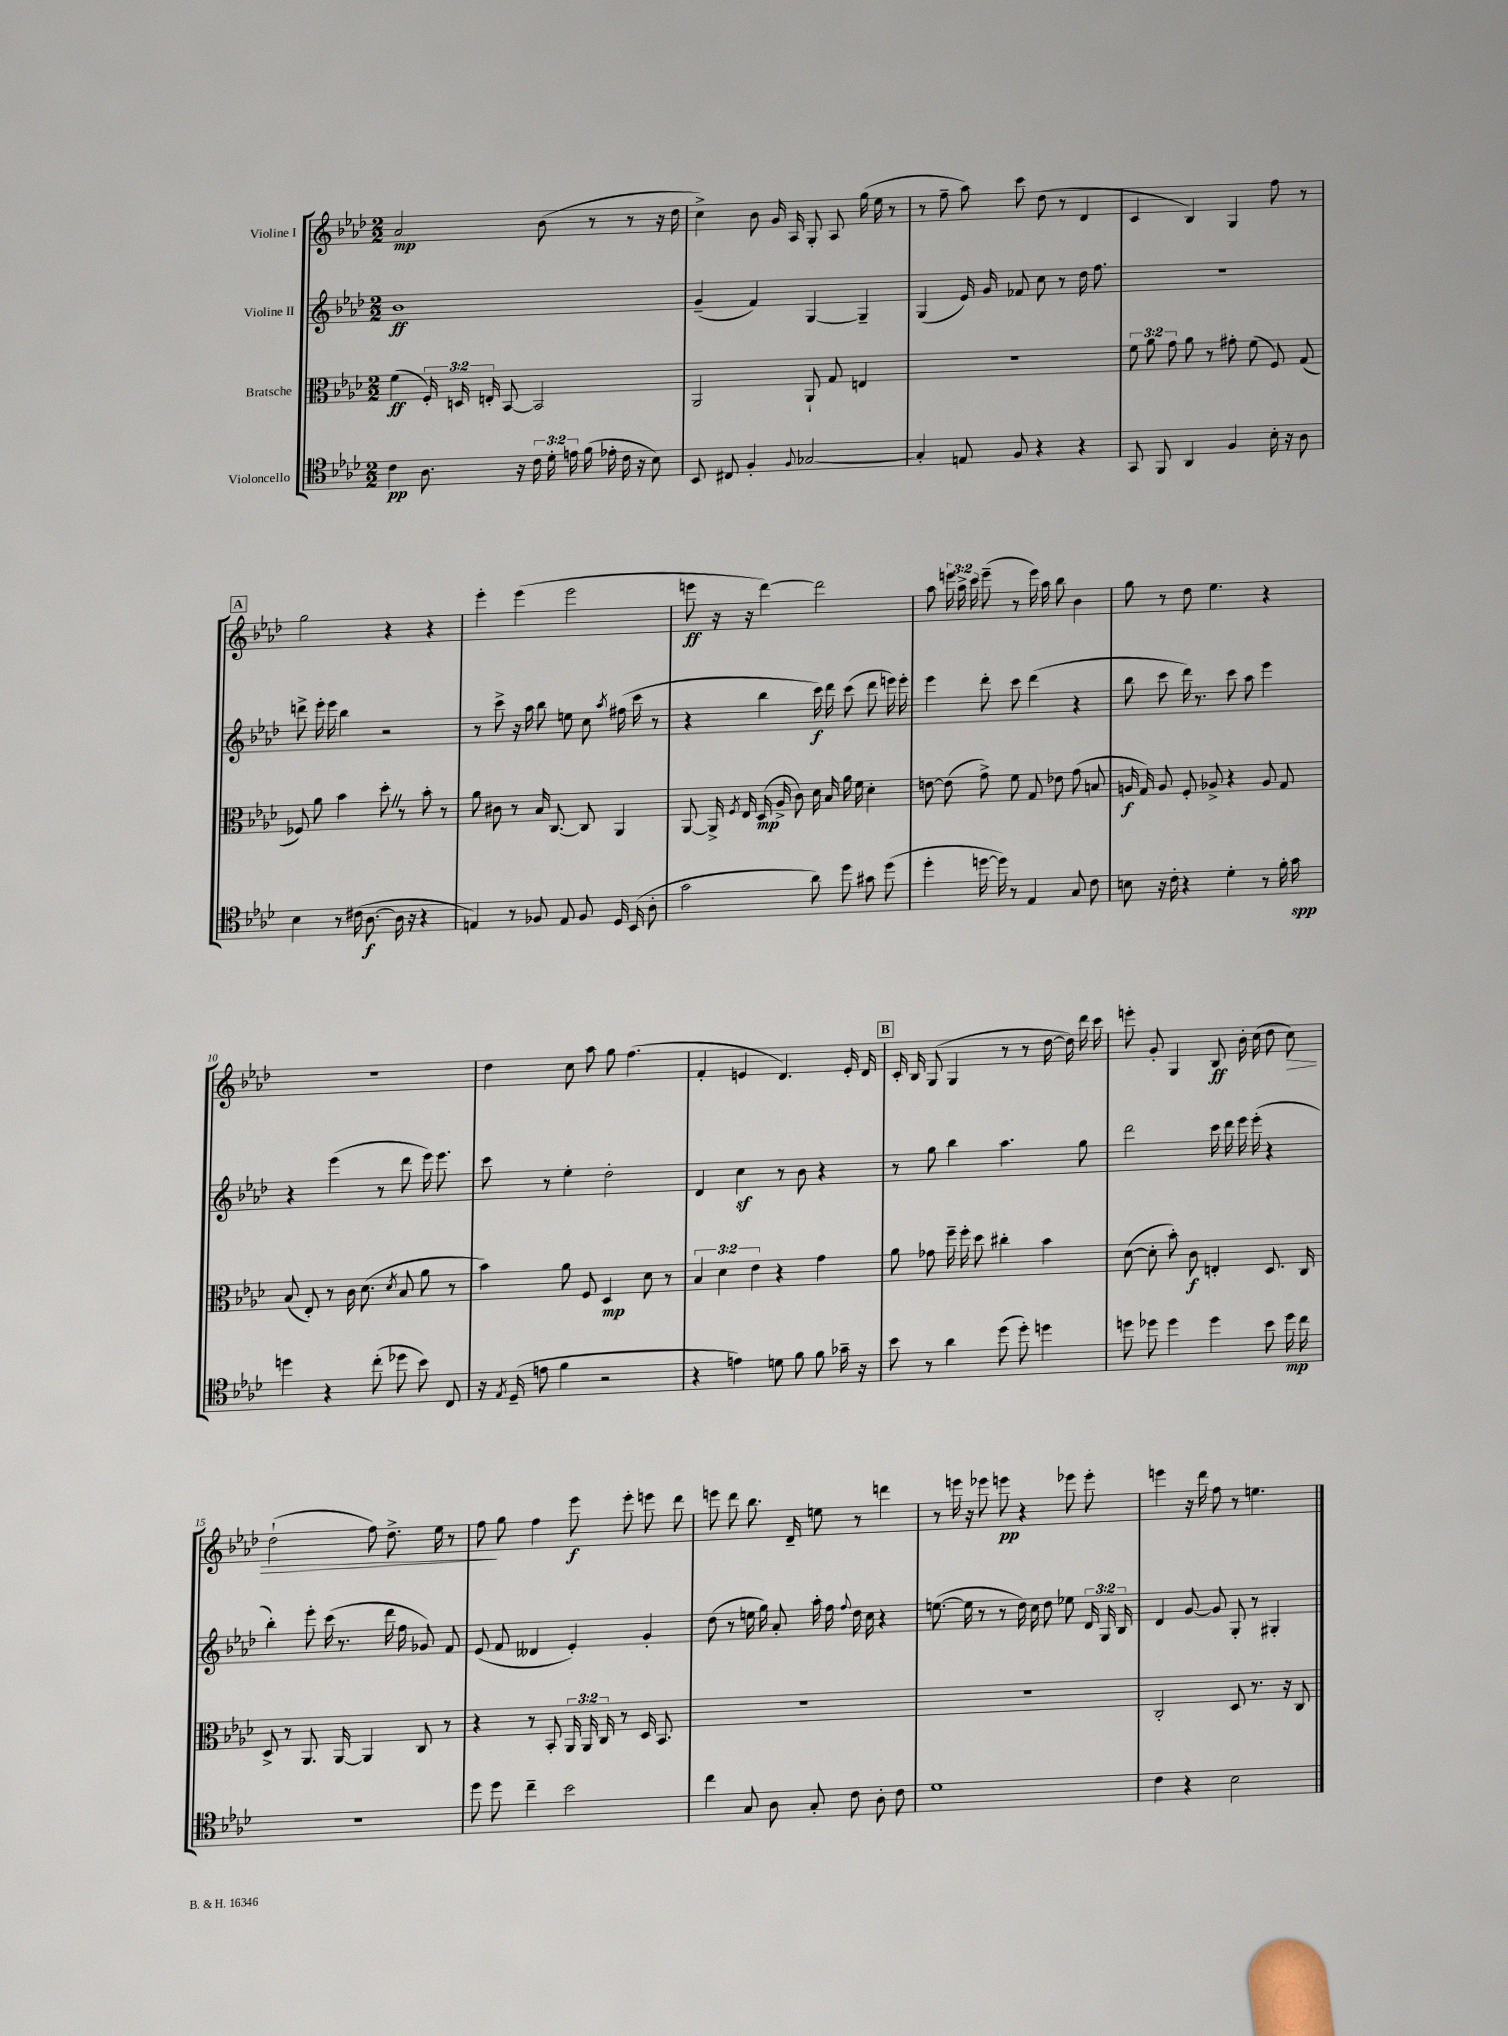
<<
\new StaffGroup <<
\new Staff = "s0" \with { instrumentName = "Violine I" } {
    \clef treble \key aes \major \numericTimeSignature \time 2/2 \override Staff.TupletNumber.text = #tuplet-number::calc-fraction-text
    \autoBeamOff aes'2\mp bes'8( r8 r8 r16 des''16 |
    c''4->) bes'8 g'16 aes16 g8-. aes8 g''16( ees''16 r8 |
    r8 f''8-- aes''8) c'''8 des''8( r8 des'4 |
    c'4 bes4) g4 f''8 r8 |
    \mark \markup { \box "A" } g''2 r4 r4 |
    ees'''4-. ees'''4( ees'''2 |
    e'''8\ff r16 r16 des'''4~) des'''2 |
    aes''8 \tuplet 3/2 { e'''16 aes''16-> c'''16 } e'''8--( r8 e'''16) aes''16 bes''8 bes'4 |
    g''8 r8 des''8 ees''4. r4 |
    r1 |
    des''4 c''8 aes''8 g''8 f''4.( |
    f'4-. e'4 des'4.) e'16-. des'16 |
    \mark \markup { \box "B" } c'16-. bes16 g8( g4 r8 r8 des''16~ des''16) des'''16 c'''16 |
    e'''8-. g'8-. g4 bes8\ff bes'16-. c''16( des''8 c''8\>) |
    des''2-!( f''8) des''8.-> ees''16 r8 |
    f''8\! g''8 f''4 ees'''8\f ees'''8-. e'''8 des'''8 |
    e'''8 des'''8 bes''8. des'16-- e''8 r8 d'''4 |
    r8 e'''16 r16 ees'''8 e'''8\pp r4 ees'''8 ees'''8-. |
    e'''4 r16 des'''16 f''8 r8 e''4. \bar "|." |
}
\new Staff = "s1" \with { instrumentName = "Violine II" } {
    \clef treble \key aes \major \numericTimeSignature \time 2/2 \override Staff.TupletNumber.text = #tuplet-number::calc-fraction-text
    \autoBeamOff bes'1\ff |
    g'4--( f'4) g4~ g4-- |
    g4( ees'16) g'16 fes'8 c''8 r8 des''16 f''8. |
    R1 |
    \mark \markup { \box "A" } d'''8-> ees'''16-. ees'''16 bes''4 r2 |
    r8 c'''8-> r16 aes''16 bes''8 e''8 c''8 \acciaccatura { aes''8 } fis''16( c'''16 r8 |
    r4 bes''4 c'''16\f) des'''16 c'''8( des'''8 e'''16) e'''16-. |
    ees'''4 des'''8-. c'''8 des'''4( r4 |
    bes''8 c'''8 des'''16) r8. c'''8 aes''8 ees'''4 |
    r4 ees'''4( r8 des'''8 ees'''16) ees'''8. |
    c'''8 r8 ees''4-. des''2-. |
    des'4 c''4\sf r8 bes'8 r4 |
    \mark \markup { \box "B" } r8 g''8 bes''4 aes''4. g''8 |
    des'''2 c'''16 des'''16 ees'''16 ees'''16-.( r4 |
    bes''4-.) ees'''8-. c'''16( r8. des'''16 f''16 ges'8) f'8 |
    ees'8( f'8 deses'4 ees'4-.) g'4-. |
    des''8( r8 e''16 g''16) aes'8-. aes''16-. f''16 \appoggiatura { f''8 } des''16 c''16 r4 |
    e''8.~( e''16 r8 r8 des''16) c''16 des''8 ees''8 \tuplet 3/2 { des'16 g16 bes16 } |
    des'4 g'8~ g'8 g8-. r8 gis4-. \bar "|." |
}
\new Staff = "s2" \with { instrumentName = "Bratsche" } {
    \clef alto \key aes \major \numericTimeSignature \time 2/2 \override Staff.TupletNumber.text = #tuplet-number::calc-fraction-text
    \autoBeamOff f'4\ff( \tuplet 3/2 { f16-.) d16 e16-. } bes,8~ bes,2 |
    aes,2 aes,8-! g8 e4 |
    R1 |
    \tuplet 3/2 { f'8 aes'8 g'8 } aes'8 r8 gis'8-. f'8( f8) g8( |
    \mark \markup { \box "A" } fes8) aes'8 bes'4 des''8-. \once \override BreathingSign.text = \markup { \musicglyph "scripts.caesura.straight" } \breathe r8 bes'8-. r8 |
    aes'8 cis'8 r8 bes16 c8.~ c8 aes,4 |
    aes,8~ aes,16-> \acciaccatura { f8 } ees16 des16\mp( aes16-> c'8) des'16 bes16 aes'16 f'16 des'4-. |
    e'8~ e'8( g'8->) f'8 g8 ees'8 g'8( b8 |
    a16\f g16) a8 f8-. aes8-> r4 aes8 g8 |
    bes8( ees8-.) r8 c'16 des'8.( \acciaccatura { des'8 } bes8 aes'8 r8 |
    bes'4) aes'8 f8 des4\mp des'8 r8 |
    \tuplet 3/2 { bes4 des'4 ees'4 } r4 g'4 |
    \mark \markup { \box "B" } aes'8 ges'8 f''16-- f''16-. des''8 cis''4-. bes'4 |
    des'8~( des'8-. bes'8-.) c'8\f e4-. des8. c16 |
    des8-> r8 aes,8. aes,16~ aes,4 c8 r8 |
    r4 r8 bes,8-. \tuplet 3/2 { aes,16 aes,16 c16 } r8 des16 bes,8. |
    R1 |
    R1 |
    c2-. des8 r8. r16 c8 \bar "|." |
}
\new Staff = "s3" \with { instrumentName = "Violoncello" } {
    \clef tenor \key aes \major \numericTimeSignature \time 2/2 \override Staff.TupletNumber.text = #tuplet-number::calc-fraction-text
    \autoBeamOff c'4\pp aes8. r16 \tuplet 3/2 { c'16 des'16-. e'16 } f'16( ees'16-. c'16 r16 bes8) |
    bes,8 cis8 f4-. \appoggiatura { f8 } ges2~ |
    ges4-. e8 f8 r4 r4 |
    g,8 f,8 aes,4 f4 bes16-. r16 aes8 |
    \mark \markup { \box "A" } bes4 r8 cis'16( aes8.~\f aes16 r16 r4 |
    e4) r8 fes8 e8 fes8 des16 bes,16( aes8-. |
    g'2 aes'8) des''8 gis'8 des''8( |
    des''4-. d''16~ d''16) r8 ees4 g8 c'8 |
    b8 r16 c'16-. r4 des'4-. r8 f'16-. g'16\spp |
    d''4 r4 c''8-.( des''8 bes'8) c8 |
    r16 \acciaccatura { ees8 } des16--( e'8 f'4 r2 |
    r4 e'4) d'8 f'8 f'8 ges'16-- r16 |
    \mark \markup { \box "B" } bes'8 r8 aes'4 des''8( des''8-.) d''4 |
    d''8 des''8 des''4 des''4 bes'8 des''16\mp c''16 |
    R1 |
    des''8 des''8 c''4-- bes'2 |
    c''4 g8 aes8 g8-. c'8 aes8-. c'8 |
    des'1 |
    c'4 r4 bes2 \bar "|." |
}
>>
>>
